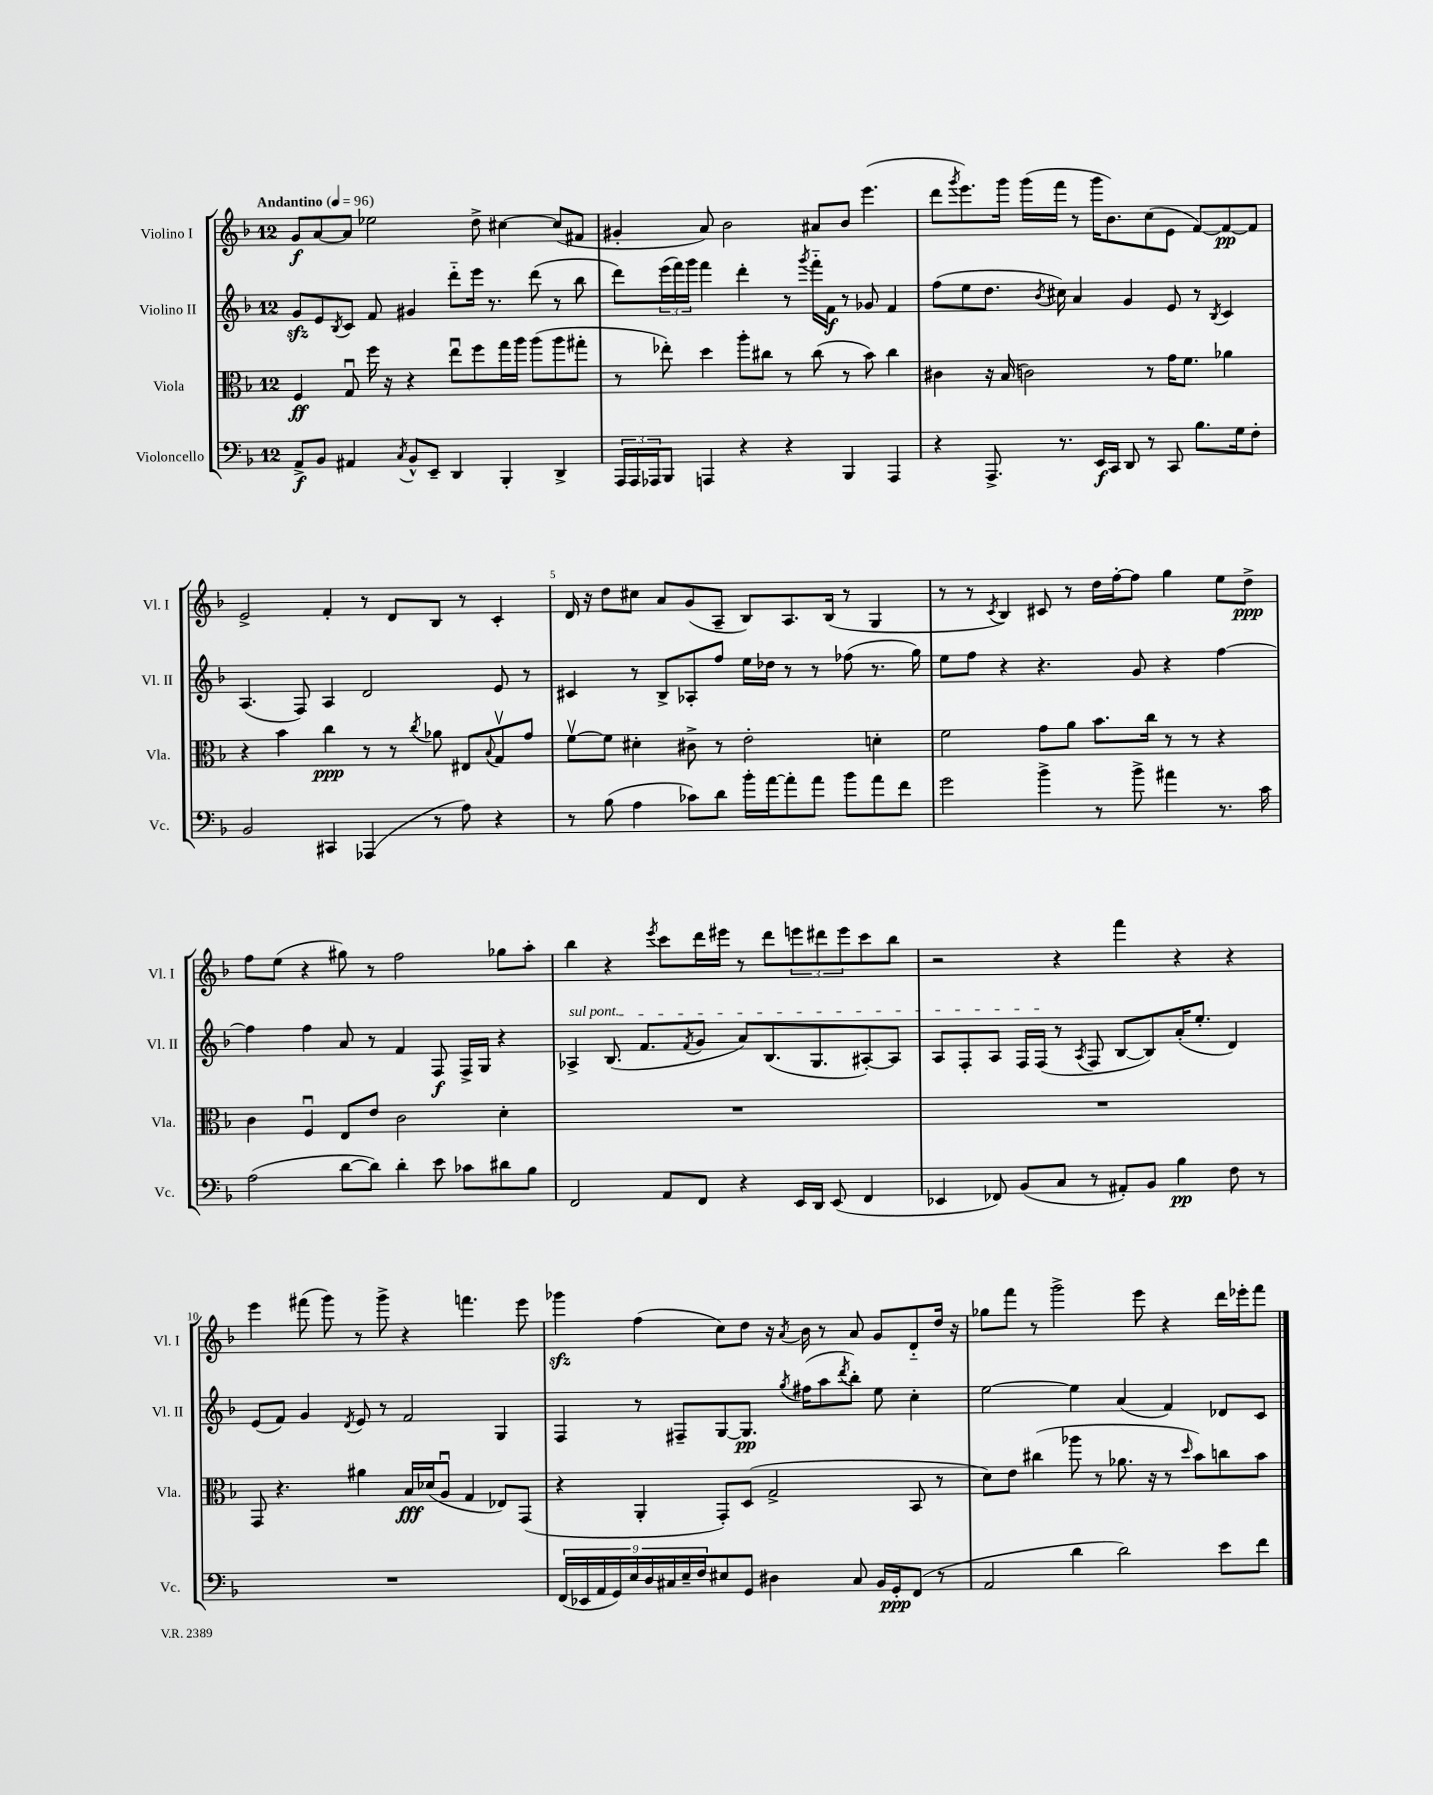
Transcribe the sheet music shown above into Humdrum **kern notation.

**kern	**kern	**kern	**kern
*staff4	*staff3	*staff2	*staff1
*clefF4	*clefC3	*clefG2	*clefG2
*k[b-]	*k[b-]	*k[b-]	*k[b-]
*M12/8	*M12/8	*M12/8	*M12/8
*MM96	*MM96	*MM96	*MM96
8AA^/L	4F/	8g/L	8g/L
8BB-/J	.	8e/	[8a/
.	.	8qB-/	.
4AA#/	8Gu/	8c/J	8a/]J
.	16ff\	8f/	2ee-\
.	16r	.	.
8qC/	.	.	.
8BB-^^/L	4r	4g#/	.
8EE~/J	.	.	.
4DD/	8eeu\L	8ddd'~\L	.
.	8ff\	16eee\Jk	8dd^\
.	.	8.r	.
4BBB-'/	16gg\L	.	[4cc#\
.	16aa\JJ	.	.
.	(8aa\L	(8ddd\	.
4DD^/	8aa\	8r	(8cc#/]L
.	8gg#'\J	8bb-\	8f#/J
=	=	=	=
24AAA/LL	8r	8ddd\L)	4g#'/
24AAA/	.	.	.
24AAA-/J	.	.	.
8BBB-/J	8ee-'\)	(24eee\L	.
.	.	24fff\)	.
.	.	24ggg\JJ	.
4AAA/	4dd\	4fff\	8a/)
.	.	.	2b-\
4r	8aa'\L	4ddd'\	.
.	8cc#\J	.	.
4r	8r	8r	.
.	.	8qggg/	.
.	(8cc#\	16fff'~\LL	8a#/L
.	.	16f\JJ	.
4BBB-/	8r	8r	8b-/J
.	8b-\)	8g-/	(4.eee\
4AAA/	4cc#\	4f/	.
=	=	=	=
4r	4c#\	(8ff\L	8ddd\L
.	.	.	8qggg/
.	.	8ee\	8.eee\)
8.AAA^/	16r	8.dd\J	.
.	(16B-/	.	16ggg\Jk
.	2c\)	.	(16ggg\LL
.	.	8qb-/	.
8.r	.	16cc#\)	16fff\JJ
.	.	4a/	8r
16EE/LL	.	.	16ggg\LK
16CC/JJ	.	.	8.b-\)
8DD/	.	4g/	.
8r	8r	.	(8cc\
8CC/	16g\LK	8e/	8e\J
.	8.f\J	.	.
8.B-\L	.	8r	[8f/L)
.	.	8qB-/	.
.	4a-\	4c/	8f/_
16G\k	.	.	.
8F'\J	.	.	8f/]J
=	=	=	=
2BB-/	4r	(4.A/	2e^/
.	4b-\	.	.
.	.	8F/)	.
4CC#/	4cc\	4A/	4f'/
(4AAA-/	8r	2d/	8r
.	8r	.	8d/L
.	8qcc/	.	.
8r	8a-\	.	8B-/J
8A\)	8E#/L	.	8r
.	8qqB-/	.	.
4r	8Gv/	8e/	4c'/
.	8g/J	8r	.
=	=	=	=
8r	[8fv\L	4c#/	16d/
.	.	.	16r
(8B-\	8f\]J	.	8dd\L
4A\	4d#'\	8r	8cc#\J
.	.	8B-^/L	8a/L
8c-\L)	8c#^\	8A-'/	(8g/
8d\J	8r	8ff/J	8A~/J
16b-'\LL	2e'\	16ee\LL	8B-/L)
[16a\J	.	16dd-\JJ	.
8a'\]	.	8r	8.A/
8a\J	.	8r	.
.	.	.	(16B-/Jk
8b-\L	.	(8ff-\	8r
8a\	4d'\	8.r	4G/
8f\J	.	.	.
.	.	16gg\)	.
=	=	=	=
2g\	2f\	8ee\L	8r
.	.	8ff\J	8r
.	.	.	8qc/
.	.	4r	4B-/)
4b-^\	8g\L	4.r	8c#/
.	8a\J	.	8r
8r	8.b-\L	.	16dd\LL
.	.	.	[16ff'\J
8b-^\	.	8g/	8ff\]J
.	16cc\Jk	.	.
4a#\	8r	4r	4gg\
.	8r	.	.
8.r	4r	[4ff\	8ee\L
.	.	.	8dd^\J
16c\	.	.	.
=	=	=	=
(2A\	4c\	4ff\]	8ff\L
.	.	.	(8ee\J
.	4Fu/	4ff\	4r
[8d\L	8E/L	8a/	8gg#\)
8d\]J)	8e/J	8r	8r
4d'\	2c\	4f/	2ff\
8e\	.	8F/	.
8c-\L	.	16F^/LL	.
.	.	16G/JJ	.
8d#\	4d'\	4r	8gg-\L
8B-\J	.	.	8aa'\J
=	=	=	=
2FF/	1.r	4A-^/	4bb-\
.	.	(8.B-/	4r
.	.	8.f/L	.
.	.	.	8qeee/
8AA/L	.	.	8ccc\L
.	.	8qf/	.
8FF/J	.	8g/J	16ddd\L
.	.	.	16eee#\JJ
4r	.	8a/L)	8r
.	.	(8.B-/	8ddd\L
16EE/LL	.	.	12eee\
16DD/JJ	.	8.G/	.
.	.	.	12ddd#\
(8EE/	.	.	.
.	.	.	12eee\
4FF/	.	[8A#'/)	8ccc\
.	.	8A#/]J	8bb-\J
=	=	=	=
4EE-/	1.r	8A/L	2r
.	.	8F'/	.
8FF-/)	.	8A/J	.
(8BB-/L	.	16F/LL	.
.	.	(16F/JJ	.
8C/J	.	8r	4r
.	.	8qA/	.
8r	.	8F/	.
8AA#'/L)	.	[8B-/L	4fff\
8BB-/J	.	8B-/])	.
4B-\	.	(16a'/K	4r
.	.	8.ee'/J	.
8F\	.	4d/)	4r
8r	.	.	.
=	=	=	=
1.r	8GG/	(8e/L	4eee\
.	4.r	8f/J)	.
.	.	4g/	(8fff#\
.	.	.	8ggg\)
.	.	8qd/	.
.	4a#\	8e/	8r
.	.	8r	8ggg^\
.	16B-/LL	2f/	4r
.	(16d-/J	.	.
.	8Au/J	.	.
.	4G/	.	4.fff\
.	8E-/L)	4G/	.
.	(8GG/J	.	8eee\
=	=	=	=
(18FF/LL	4r	4F/	4ggg-\
18EE-/	.	.	.
18AA/	.	.	.
18GG/)	.	.	.
18E/	.	.	.
.	4AA'/	8r	(4ff\
18D/	.	.	.
18C#/	.	.	.
.	.	8F#~/L	.
18E~/	.	.	.
18F/J	.	.	.
8E#/	8GG'/L)	[8G/	8cc\L)
8GG/J	(8D/J	8.G/]J	8dd\J
4D#\	2G^/	.	16r
.	.	8qgg/	8qa/
.	.	(16ff#\LK	16b-\
.	.	8aa\	8r
.	.	8qddd/	.
8C#/	.	8bb-'\J)	8a/
16BB-/LL	.	8ee\	8g/L
16GG'/J	.	.	.
(8FF/J	8BB-/	4cc'\	8d'~/
8r	8r	.	16dd/Jk
.	.	.	16r
=	=	=	=
2AA/	8d\L)	[2ee\	8gg-\L
.	8e\J	.	8fff\J
.	(4cc#\	.	8r
.	.	.	2ggg^\
4d\	8aa-\	4ee\]	.
.	8r	.	.
2d\)	8.a-\	(4a/	.
.	.	.	8eee\
.	16r	.	.
.	8r	4f/)	4r
.	16qqdd/	.	.
.	8b-\L)	.	.
8e\L	8cc\	8d-/L	16ddd\LL
.	.	.	16eee-'\J
8f\J	8b-\J	8c/J	8fff\J
==	==	==	==
*-	*-	*-	*-
